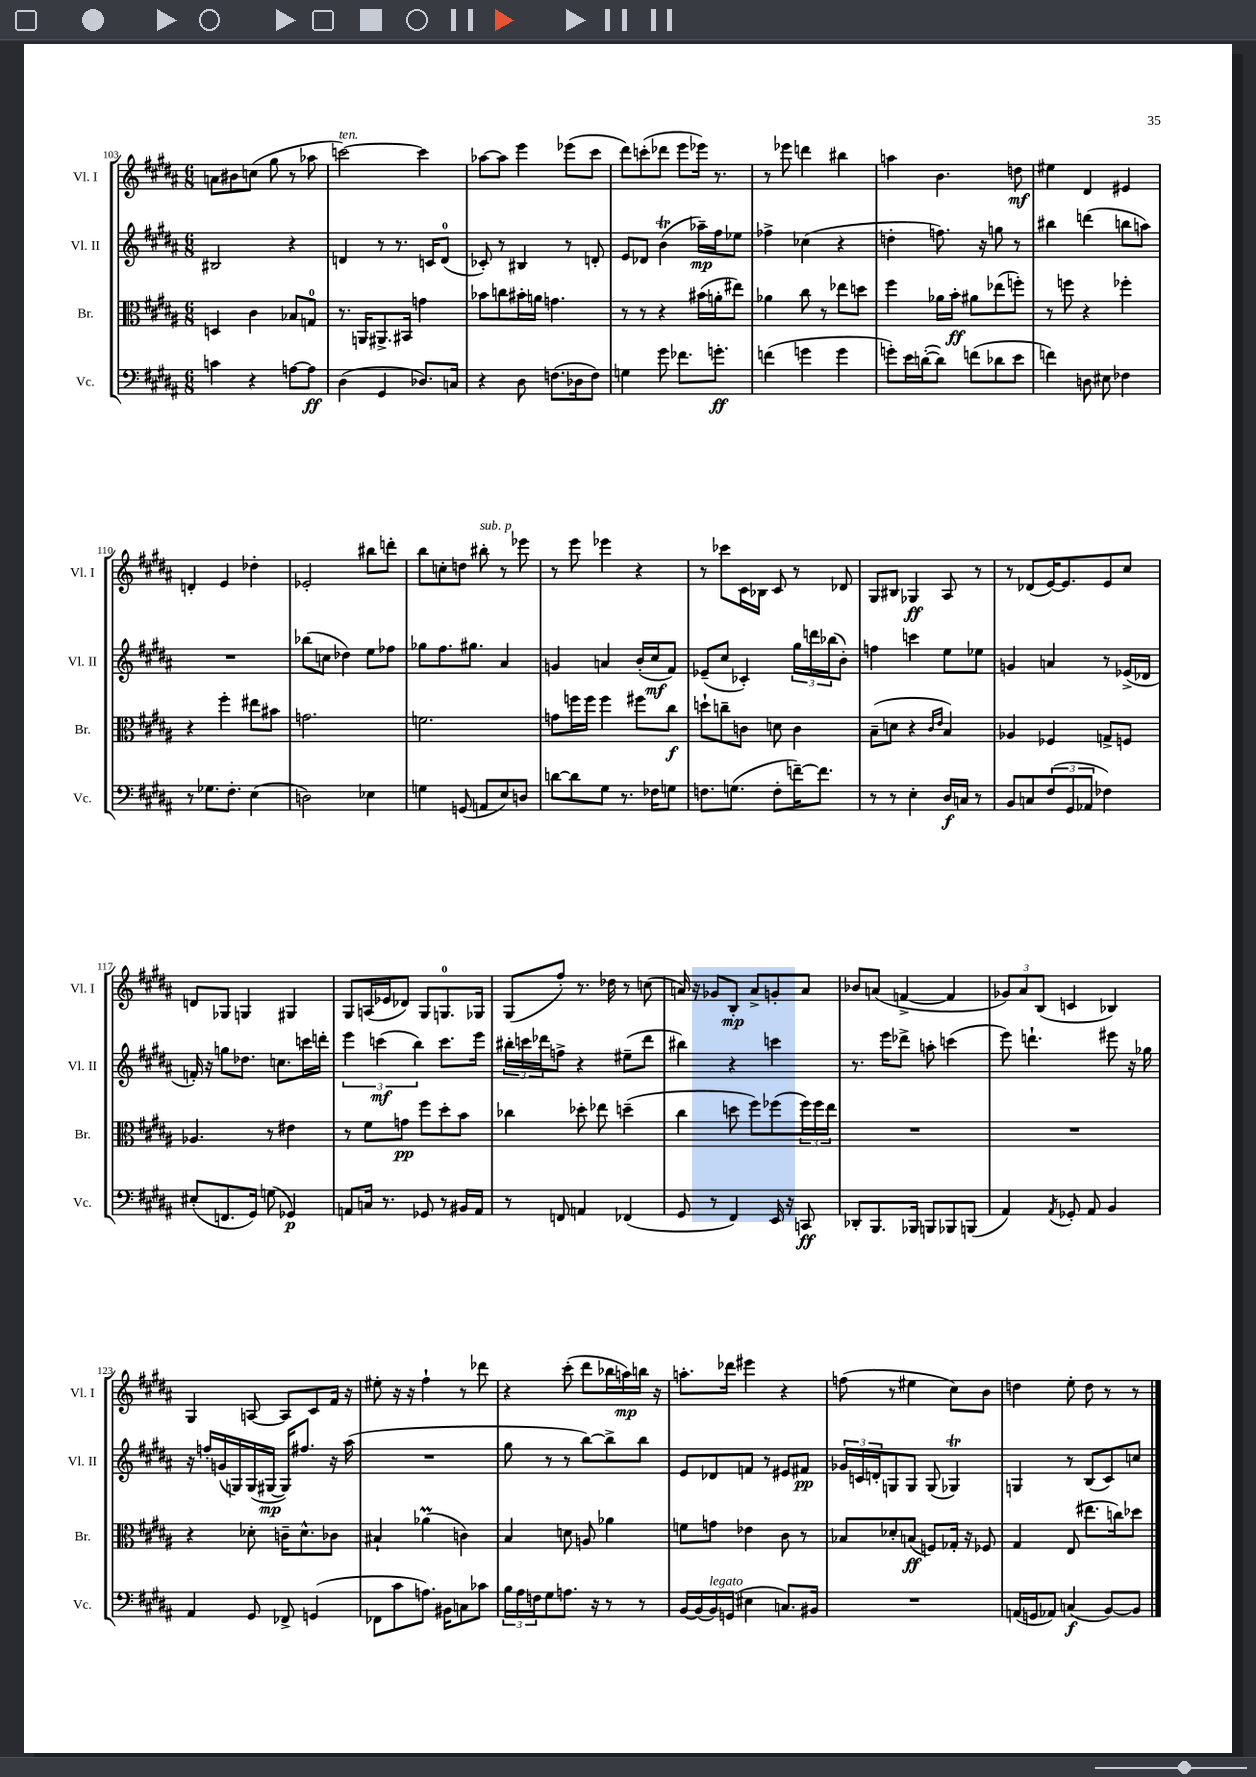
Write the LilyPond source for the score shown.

<<
\new StaffGroup <<
\new Staff = "s0" \with { instrumentName = "Vl. I" shortInstrumentName = "Vl. I" } {
    \clef treble \key b \major \numericTimeSignature \time 6/8
    a'8 bis'8 c''8( gis''8 r8 aes''8 |
    c'''2~^\markup { \italic "ten." }) c'''4 |
    aes''8~ aes''8 e'''4 ees'''8( cis'''8 |
    dis'''8) c'''8-.( des'''8 e'''8 ees'''16) r8. |
    r8 ees'''8 d'''4 bis''4 |
    a''4 b'4. d''8\mf |
    eis''4 dis'4 eis'4 |
    d'4-. e'4 des''4-. |
    ees'2-. bis''8 d'''8-. |
    b''8 c''8-. d''8 bis''8-.^\markup { \italic "sub. p" } r8 ees'''8 |
    r8 e'''8 ees'''4 r4 |
    r8 ces'''8 cis'16 bes16 cis'8 r8 des'8 |
    gis8 bis8 ges4\ff ais8 r8 |
    r8 des'8( e'16~) e'8. e'8 cis''8 |
    d'8 ges8 g4 gis4 |
    gis8 a16( ees'16 des'8) gis8 g8.-0 ges16 |
    gis8( fis''8-.) r8. des''16 r8 c''8( |
    a'16) r16 ges'8 b8-.\mp a'8-> g'8-. a'8 |
    bes'8 a'8( f'4~-> f'4 |
    \tuplet 3/2 { ges'8) ais'8 b8( } c'4 bes4) |
    gis4 a8~ a8 cis'8 fis'16 r16 |
    eis''8-. r16 r16 fis''4-! r8 des'''8 |
    r4 cis'''8-.( dis'''8 bes''16 a''16\mp) b''16 r16 |
    a''8.-. des'''16 eis'''4 r4 |
    f''8( r8 eis''4 cis''8) b'8 |
    d''4 e''8-. d''8 r8 r8 \bar "|." |
}
\new Staff = "s1" \with { instrumentName = "Vl. II" shortInstrumentName = "Vl. II" } {
    \clef treble \key b \major \numericTimeSignature \time 6/8
    bis2 r4 |
    d'4 r8 r8. c'16 d'8-0( |
    ces'8-.) r8 bis4 r8 d'8-. |
    e'8 des'8 b'4\trill( aes''16--\mp) fis''16 ees''8 |
    fes''4-> ces''4( r4 |
    d''4-. f''8.) r16 g''8 r8 |
    bis''4 d'''4( b''8 a''8) |
    R2. |
    bes''8( c''8 des''4) e''8 fes''8 |
    ges''8 fis''8. gis''8. ais'4 |
    g'4 a'4 b'16-.( cis''16\mf fis'8) |
    ees'8--( cis''8 ces'4-.) \tuplet 3/2 { gis''16 d'''16 bes''16( } b'8-.) |
    f''4 c'''4 e''8 ees''8 |
    g'4 a'4 r8 ees'16->( des'16 |
    f'16-.) r16 g''8 des''8. c''8. c'''16 d'''16-. |
    \tuplet 3/2 { e'''4 c'''4\mf( b''4) } c'''8. e'''16 |
    \tuplet 3/2 { bis''16-. c'''16 des'''16 } f''8-> r4 eis''8--( des'''8 |
    bis''4) r4 c'''4 |
    r8. e'''16 des'''8-> a''8-. c'''4( |
    e'''8) d'''4.-! eis'''8 r16 ges''16 |
    r16 f''16-. g'16( g16) g16( gis16~\mp gis16) fis''8. r16 ais''16( |
    R2. |
    gis''8 r8 r8 b''8~) b''8-> b''8 |
    e'8 des'8 f'8 r8 eis'8 fis'8\pp |
    \tuplet 3/2 { ges'16 c'16 d'16-. } g8 g8 g8( ges4\trill) |
    g4 r8 b8( cis'8) c''8 \bar "|." |
}
\new Staff = "s2" \with { instrumentName = "Br." shortInstrumentName = "Br." } {
    \clef alto \key b \major \numericTimeSignature \time 6/8
    d4 cis'4 bes8 g8-0 |
    r8. a,16 ais,8.-> bis,16 g'4 |
    bes'8 c''8 bis'16-. a'16 g'4. |
    r8 r8 r4 bis'16( a'16-. eis''8) |
    aes'4 cis''8 r8 ees''8 d''8 |
    fis''4 aes'16 b'16-.\ff ais'8 ees''8( f''8-.) |
    r8 f''8 r4 fes''4-. |
    r4 fis''4-. eis''8 bis'8 |
    g'2. |
    f'2. |
    g'8 f''16 f''16 f''4 fis''8 cis''8\f |
    d''8-! c''8-- c'8 d'8 c'4 |
    b8--( d'8 r4 \grace { cis'16 e'16 } b4) |
    aes4 fes4 g8-> f8 |
    aes4. r8 eis'4 |
    r8 fis'8 g'8\pp fis''8 dis''8-. b'8 |
    ces''4 des''8-. ees''8 d''4--( |
    cis''4 d''8 fis''8) fes''8( \tuplet 3/2 { fes''16) fes''16 e''16 } |
    R2. |
    R2. |
    r4 des'8-. c'16-- des'8.-^ ces'8 |
    bis4-! aes'4\prall( c'4) |
    b4 d'8 a8 aes'4 |
    f'8 g'8 ees'4 cis'8 r8 |
    bes8 des'8-. b8\ff( f8) ges16-. r16 fes8 |
    gis4 e8( eis''8. c''16) des''8 \bar "|." |
}
\new Staff = "s3" \with { instrumentName = "Vc." shortInstrumentName = "Vc." } {
    \clef bass \key b \major \numericTimeSignature \time 6/8
    c'4 r4 a8~ a8\ff |
    dis4( gis,4 des8.) c16 |
    r4 dis8 f8.( des16 f8) |
    g4 gis'8 fes'8. g'8.-.\ff |
    f'4( g'4 g'4 |
    g'8-.) e'16 d'16~-.( d'8) f'8( des'8 e'8 |
    f'4) d8 eis8 fes4 |
    r8 ges8. fis8.-. e4( |
    d2) ees4 |
    g4 g,8( a,8 e8) d8 |
    d'8~ d'8 gis8 r8. fes16 g8 |
    f8. g8.( f8-. f'16~--) f'8. |
    r8 r8 e4-. dis16\f c16 r8 |
    b,8 c8 \tuplet 3/2 { fis8( gis,8 aes,8 } fes4) |
    eis8-.( f,8. gis,16) g8( ges,4\p) |
    a,8 c16 r8. ges,8 r8 bis,16 a,16 |
    r8 f,8 a,4 fes,4( |
    gis,8 r8 fis,4) e,16 r16 c,8\ff |
    des,8-. b,,8. bes,,16 b,,8 bes,,8 b,,8( |
    ais,4) \acciaccatura { ais,8 } ges,8-. ais,8 b,4 |
    ais,4 gis,8 fes,8-> g,4( |
    fes,8 cis'8 a8.) bis,16 c8 ces'8 |
    \tuplet 3/2 { b16 ais16 f16 } gis8 a8. r16 r8 r8 |
    b,16~ b,16( b,16^\markup { \italic "legato" }) g,16( eis4 c8.) bis,16 |
    R2. |
    a,16( g,16 aes,8) c4\f( b,8~) b,8 \bar "|." |
}
>>
>>
\layout { \context { \Score currentBarNumber = #103 } }
